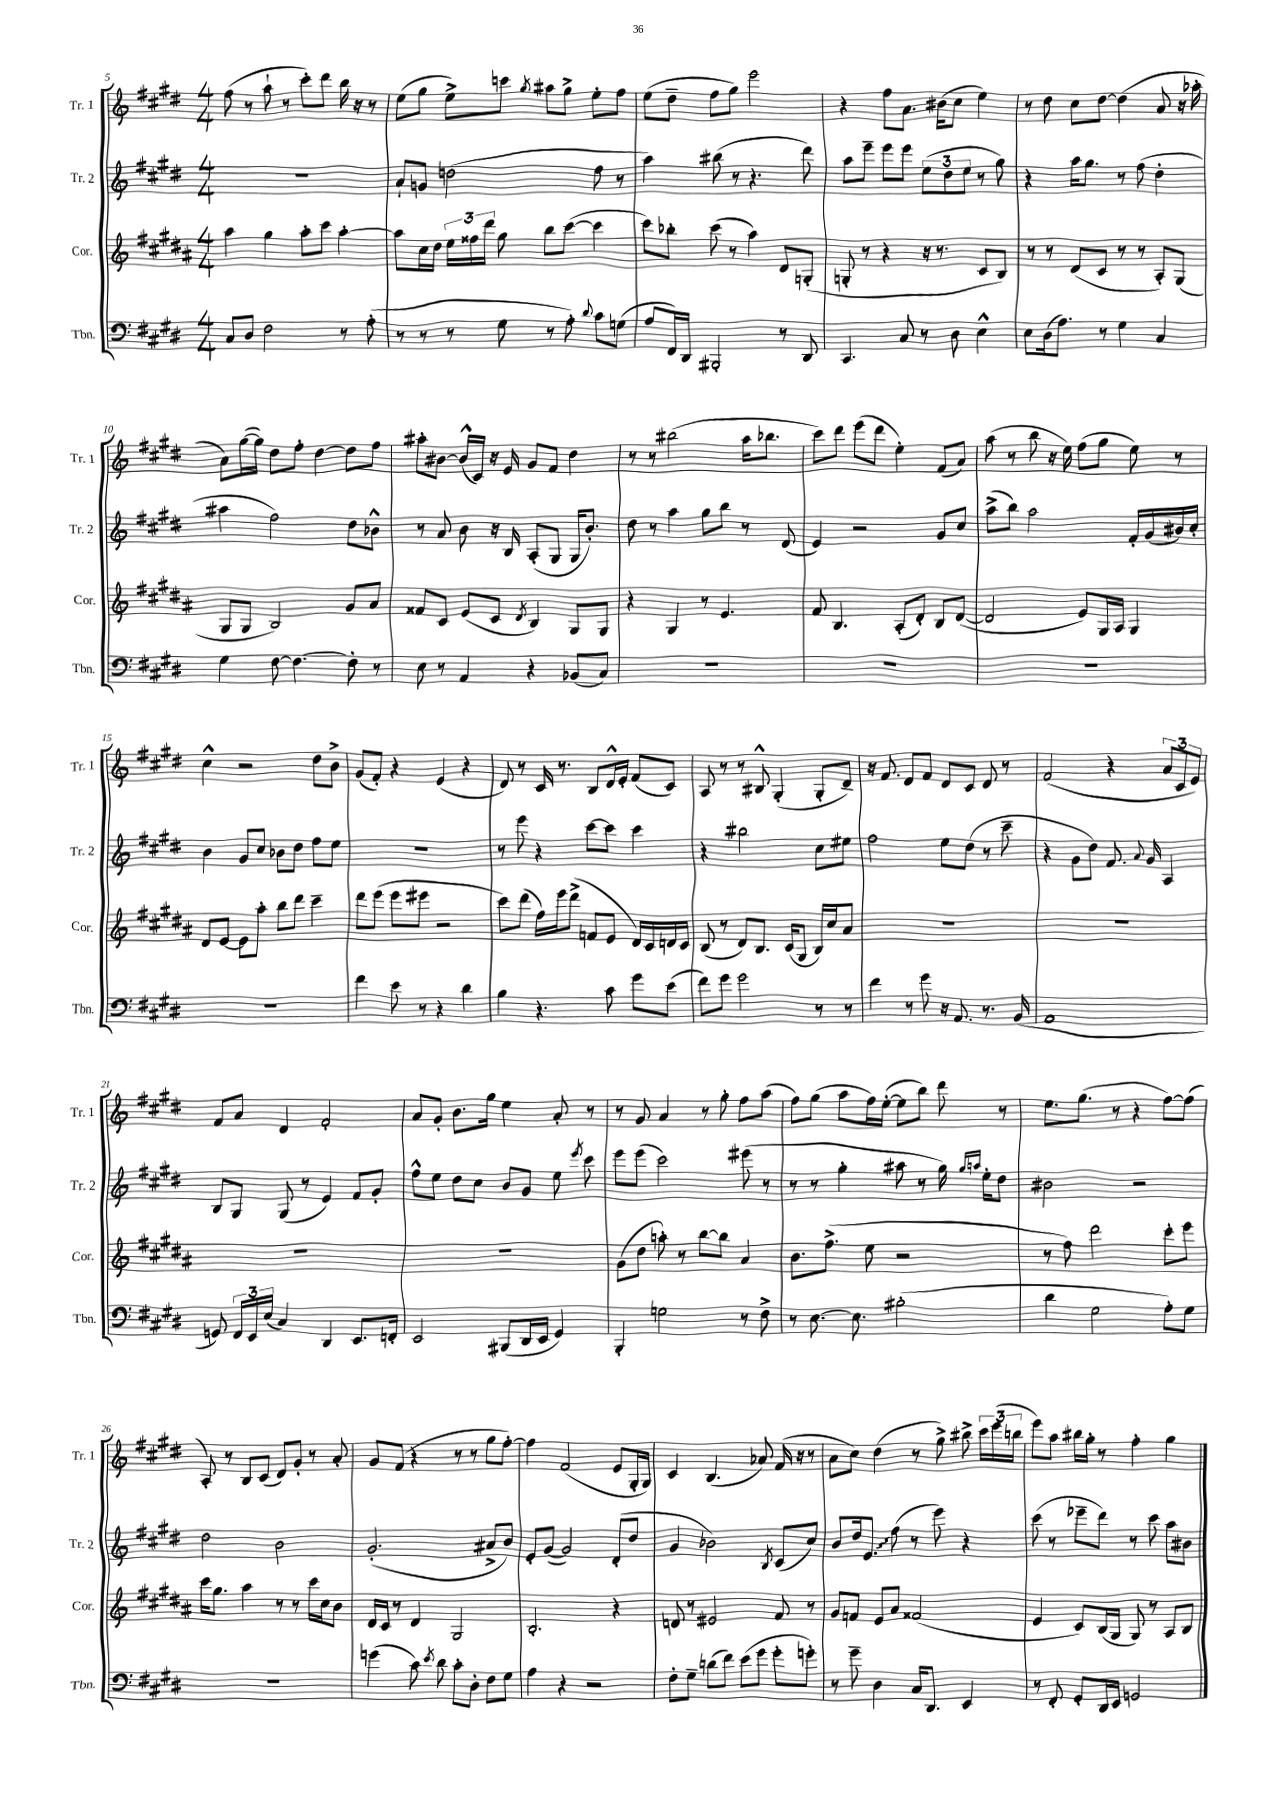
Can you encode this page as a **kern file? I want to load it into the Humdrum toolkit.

**kern	**kern	**kern	**kern
*staff4	*staff3	*staff2	*staff1
*clefF4	*clefG2	*clefG2	*clefG2
*k[f#c#g#d#]	*k[f#c#g#d#a#]	*k[f#c#g#d#]	*k[f#c#g#d#]
*M4/4	*M4/4	*M4/4	*M4/4
8C#/L	4aa#\	1r	(8ff#\
8D#/J	.	.	8r
2F#\	4gg#\	.	8aa`\
.	.	.	8r
.	8aa#'\L	.	8ccc#'\L)
.	8ccc#\J	.	8ddd#\J
8r	[4aa#'\	.	16bb\
.	.	.	16r
(8A'\	.	.	8r
=	=	=	=
8r	8aa#\]L	8a`/L	(8ee\L
8r	16cc#\L	8g/J	8gg#\J
.	16dd#\JJ	.	.
8r	24ee\LL	(2dd\	8ee^\L)
.	24ff##\	.	.
.	24ddd#\JJ	.	.
8G#\	8gg#\	.	8ccc\J
.	.	.	8qgg#/
8r	8bb\L	.	8aa#\L
8A'\)	([8ccc#\J	.	8gg#^\J
8qqd#/	.	.	.
8c#\L	4ccc#\]	8ff#\	8ee'\L
(8G\J	.	8r	8ff#\J
=	=	=	=
8A/L	8ccc#\L)	4aa\)	(8ee\L
16FF#/L)	8bb-'\J	.	8dd#~\J
16DD#/JJ	.	.	.
2BBB#'/	(8ccc#\	(8bb#\	8ff#\L
.	8r	8r	8gg#\J)
.	4aa#\)	4.r	2eee\
8r	8d#/L	.	.
8DD#/	(8G'/J	8ddd#\)	.
=	=	=	=
4.CC#/	8G'/	8aa\L	4r
.	8r	8eee~\J	.
.	4r	8eee\L	8ff#\L
8C#/	.	8eee\J	8.a\J
8r	16r	(12ee\L	.
.	8.r	.	(16b#\LK
.	.	12dd#\	.
8D#\	.	.	8cc#\J
.	.	12ee\J	.
4E^^\	8c#/L	8r	4ee\)
.	8B/J)	8gg#\)	.
=	=	=	=
8E\L	8r	4r	8r
(16D#\k	8r	.	8dd#\
8.A\J)	.	.	.
.	(8d#/L	16aa\LK	8cc#\L
.	.	8.gg#\J	.
8r	8c#/J	.	[8dd#\J
4G#\	8r	8r	(4dd#\]
.	8r	(8ff#\	.
4C#/	8A#'/L)	4dd#'\	8a/
.	(8G#/J	.	16r
.	.	.	16aa-'\
=	=	=	=
4G#\	8G#/L	4aa#\	8a\L)
.	8G#/J	.	([16gg#\L
.	.	.	16gg#\]JJ)
[8F#\	2B/)	2ff#\)	8dd#\L
4.F#\_	.	.	8ff#'\J
.	.	.	[4dd#\
8F#'\]	8g#/L	8dd#\L	8dd#\]L
8r	8a#/J	8b-^^\J	8ff#\J
=	=	=	=
8E\	8f##/L	8r	8aa#'\L
8r	8c#/J	8a/	[8b#\J
4AA/	(8e/L	8b\	(16b#^^/]LL
.	.	.	16c#/JJ)
.	8c#/J	16r	16r
.	.	16B/	16e/
.	8qd#/	.	.
4r	4B/)	(8A'/L	8g#/L
.	.	8G#/J	8f#/J
(8BB-/L	8G#/L	16G#/LK	4dd#\
.	.	8.b'/J)	.
8C#/J)	8G#/J	.	.
=	=	=	=
1r	4r	8dd#\	8r
.	.	8r	8r
.	4G#/	4aa\	(2bb#\
.	8r	8gg#\L	.
.	4.e/	8bb\J	.
.	.	8r	16aa\LK
.	.	.	8.bb-\J
.	.	(8d#/	.
=	=	=	=
1r	8f#/	4e/)	8ccc#\L)
.	4.B/	.	8ddd#\J
.	.	2r	(8eee\L
.	.	.	8ddd#\J
.	(8A#'/L	.	4ee'\)
.	8d#'/J)	.	.
.	8B/L	8g#/L	(8f#/L
.	([8d#/J	8cc#/J	8a/J)
=	=	=	=
1r	2d#/]	(8aa^\L	(8aa\
.	.	8bb\J)	8r
.	.	2aa\	8bb\
.	.	.	16r
.	.	.	16ee\)
.	8e/L)	.	(8ff#\L
.	16G#/L	.	8gg#\J
.	16A#/JJ	.	.
.	4G#/	16f#'/LL	8ee\)
.	.	(16g#/	.
.	.	16b#/)	8r
.	.	16cc#'/JJ	.
=	=	=	=
1r	8d#/L	4b\	4cc#^^\
.	[8e/J	.	.
.	8e\]L	8g#/L	2r
.	8aa#'\J	8cc#/J	.
.	8bb\L	8b-\L	.
.	8ddd#\J	8dd#\J	.
.	4ccc#~\	8ff#\L	8dd#\L
.	.	8ee\J	8b^\J
=	=	=	=
4f#\	8ddd#\L	1r	(8g#/L
.	(8eee\J	.	8f#'/J)
8e\	8eee\L	.	4r
8r	8eee#\J	.	.
4r	2r	.	(4e/
4d#\	.	.	4r
=	=	=	=
4B\	8ccc#\L)	8r	8d#/)
.	(8ddd#\J	8eee\	8r
4.r	16ff#\LL)	4r	16c#/
.	16eee\J	.	8.r
.	(8ddd#^\J	.	.
.	8f/L	[8ccc#\L	8B/L
8c#\	8e/J	8ccc#\]J	16d#^^/L
.	.	.	16e'/JJ
8g#\L	16d#/LL)	4ccc#\	(8f#/L
.	16c#/	.	.
(8e\J	16d/	.	8c#/J)
.	16c#/JJ	.	.
=	=	=	=
8f#\L)	(8B/	4r	8A/
8g#\J	8r	.	8r
2g#\	8d#/L)	2bb#\	8r
.	8.B/J	.	8B#^^/
.	.	.	(4G#'/
.	(16c#/LK	.	.
.	8G#/J	.	.
8r	16B/LL)	8cc#\L	8G#'/L
.	16cc#/J	.	.
8r	8a#/J	8ee#\J	8d#~/J)
=	=	=	=
4f#\	1r	2ff#\	16r
.	.	.	8.f#/
8r	.	.	8d#/L
8g#\	.	.	8f#/J
16r	.	8ee\L	8d#/L
8.AA/	.	.	.
.	.	(8dd#\J	8c#/J
8.r	.	8r	8d#/
.	.	8ccc#~\	8r
(16BB/	.	.	.
=	=	=	=
1AA	1r	4r	(2f#/
.	.	8g#\L	.
.	.	8dd#\J)	.
.	.	8.f#/	4r
.	.	8qqa/	.
.	.	16g#/	.
.	.	4A/	12a/L
.	.	.	12c#/
.	.	.	12e/J)
=	=	=	=
8GG/)	1r	8B/L	8f#/L
24FF#/LL	.	8G#/J	8a/J
24EE/	.	.	.
(24E/JJ	.	.	.
4C#/)	.	(8G#/	4d#/
.	.	8r	.
4DD#/	.	4e/)	2f#'/
8.EE/L	.	8f#/L	.
.	.	8g#'/J	.
16FF'/Jk	.	.	.
=	=	=	=
2EE/	1r	8ff#^^\L	8a/L
.	.	8ee\J	8g#'/J
.	.	8dd#\L	8.b\L
.	.	8cc#\J	.
.	.	.	16gg#\Jk
(8BBB#/L	.	8b/L	4ee\
16DD#/L	.	8g#/J	.
16EE/JJ	.	.	.
4GG#/)	.	8ee\	8a'/
.	.	8qeee/	.
.	.	8ccc#\	8r
=	=	=	=
4BBB'/	(8g#\L	8eee\L	8r
.	8dd#\J	(8eee\J	8g#/
2G\	8aa'\)	2ccc#\)	4a/
.	8r	.	.
.	[8bb\L	.	8r
.	8bb\]J	.	8gg#'\
8r	4a#/	(8eee#\	8ff#\L
8F#^\	.	8r	(8aa\J
=	=	=	=
8r	8.b\L	8r	8ff#\L)
[8.E\	.	8r	(8gg#\J
.	(8.ff#^\J	.	.
.	.	4gg#'\	8aa\L
8.E\]	.	.	.
.	8ee\	.	16ff#\L)
.	.	.	([16ee'\JJ
(2B#'\	2r	8aa#\	8ee\]L
.	.	8r	8bb\J)
.	.	16gg#\)	8ddd#\
.	.	16qqgg#/LL	.
.	.	16qqaa/JJ	.
.	.	16ee'\LK	.
.	.	8dd#\J	8r
=	=	=	=
4d#\	8r	2b#\	8.ee\L
.	8ff#\)	.	.
.	.	.	(8.gg#\J
2G#\	2ddd#\	.	.
.	.	.	8r
.	.	2r	4r
8A'\L)	8ccc#'\L	.	[8ff#\L)
8G#\J	8eee\J	.	(8ff#\]J
=	=	=	=
1r	16ccc#\LK	2dd#\	8A'/)
.	8.gg#\J	.	.
.	.	.	8r
.	4aa#\	.	8B/L
.	.	.	(8c#/J
.	8r	2b\	8d#/L)
.	8r	.	8g#'/J
.	16ccc#\LL	.	8r
.	16cc#\J	.	.
.	8b\J	.	8a'/
=	=	=	=
(4g\	16d#/LL	(2.g#'/	8g#/L
.	16c#/JJ	.	.
.	8r	.	(8f#/J
8c#\)	4d#/	.	4r
8qe/	.	.	.
8d#\	.	.	.
8c#'\L	2G#/	.	8r
8D#'\J	.	.	8r
8F#\L	.	8a#^/L	8gg#\L
8G#\J	.	8b/J)	[8ff#'\J)
=	=	=	=
4A\	2.B'/	8e'/L	4ff#\]
.	.	([8g#/J	.
4r	.	2g#/])	(2f#/
2r	.	.	.
.	4r	(8d#'/L	8e/L
.	.	8dd#/J	16G#'/L
.	.	.	16G#/JJ)
=	=	=	=
8F#'\L	8d/	4g#/	4c#/
8G#~\J	8r	.	.
(8d\L	2e#/	2b-\)	(4.B/
8f#\J)	.	.	.
(8e\L	.	.	.
8g#\J	.	.	8a-/)
.	.	8qB/	.
8g#'\L	8f#/	(8c#/L	(16f#/
.	.	.	16r
8g'\J)	8r	8cc#/J)	8r
=	=	=	=
8r	8g#/L	8b/L	8a\L
8g#~\	8f/J	16dd#/k	8cc#\J)
.	.	8.e/J	.
4D#\	8e/L	.	(4dd#\
.	8a#/J	(8ff#\	.
16C#/LK	(2f##/	8r	8r
8.DD#/J	.	.	.
.	.	8eee\)	8gg#^\)
4EE/	.	4r	8bb#^\
.	.	.	24ccc#\LL
.	.	.	(24eee\
.	.	.	24bb\JJ
=	=	=	=
8r	4e/	(8ccc#\	8eee\L)
8FF#'/	.	8r	8aa\J
8GG#'/L	8c#/L)	8eee-~\L	16bb#\LL
.	.	.	16gg#'\JJ
16DD#/L	(16B/L	8ddd#\J)	8r
16EE/JJ	16G#/JJ	.	.
2GG/	8G#/)	8r	4ff#'\
.	8r	8ccc#\	.
.	8A#/L	8aa\L	4gg#\
.	8B/J	8b#\J	.
==	==	==	==
*-	*-	*-	*-
